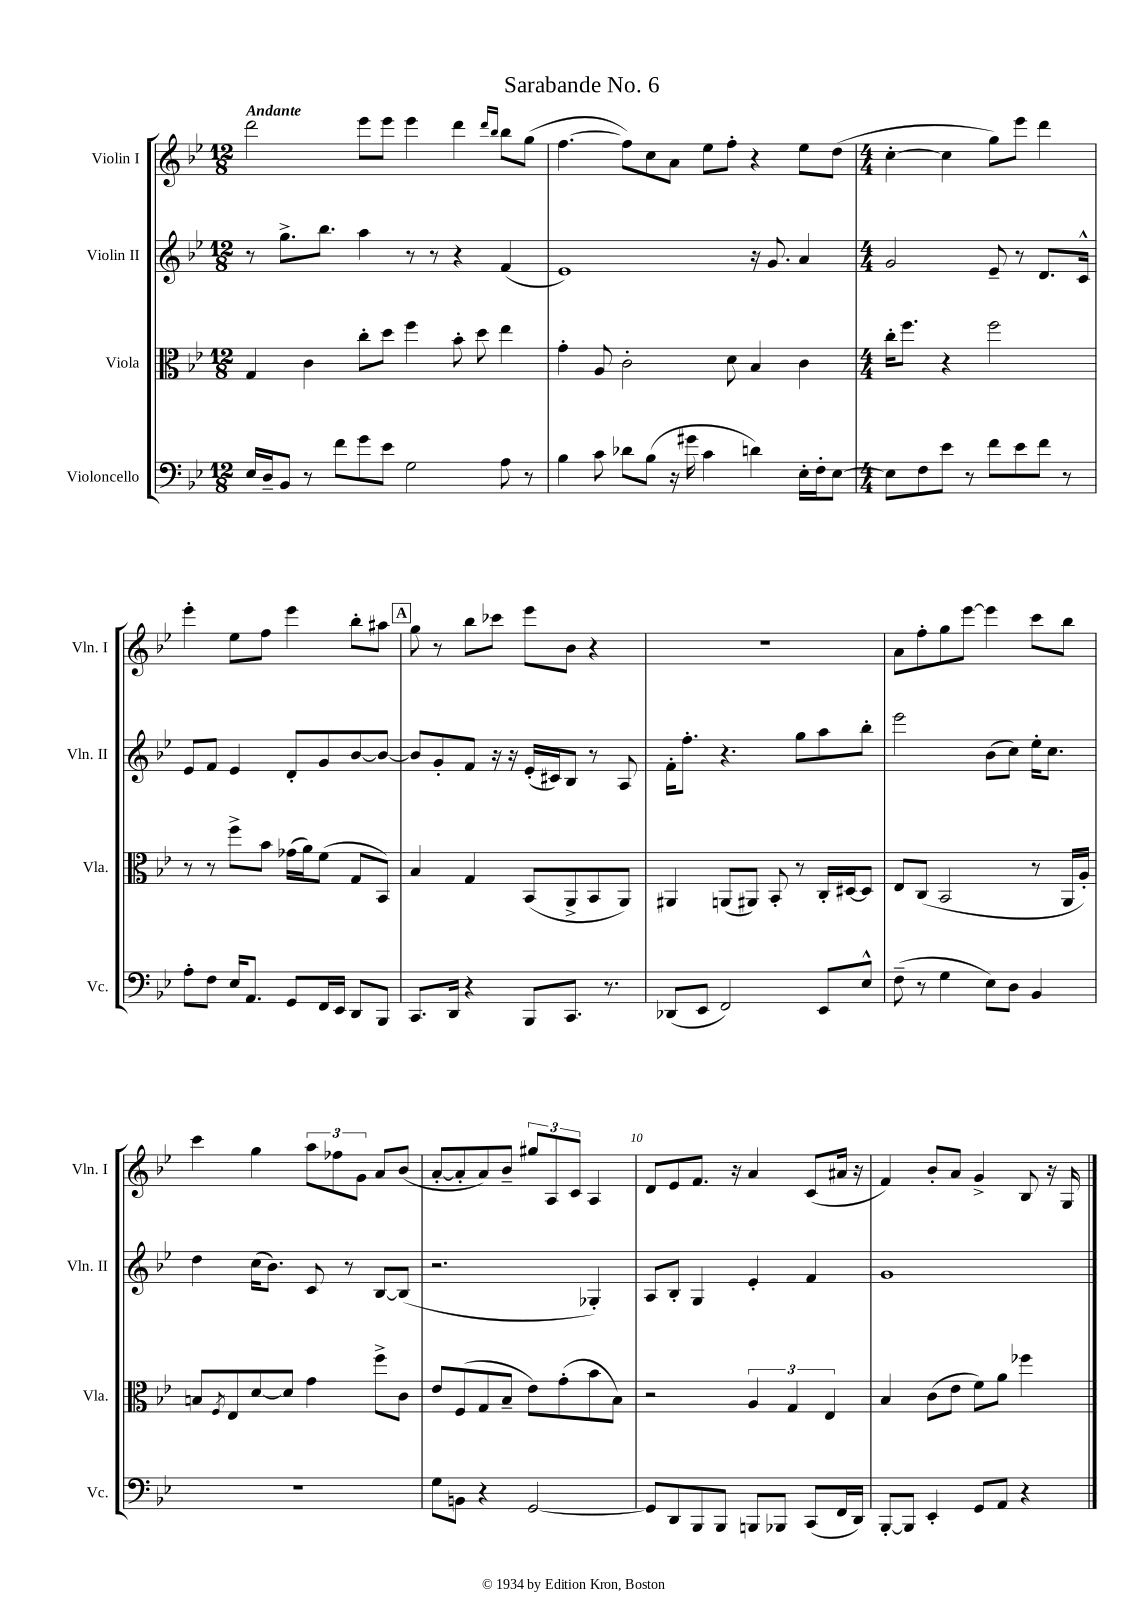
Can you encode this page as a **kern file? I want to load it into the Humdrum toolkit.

**kern	**kern	**kern	**kern
*staff4	*staff3	*staff2	*staff1
*clefF4	*clefC3	*clefG2	*clefG2
*k[b-e-]	*k[b-e-]	*k[b-e-]	*k[b-e-]
*M12/8	*M12/8	*M12/8	*M12/8
16E-/LL	4G/	8r	2ddd\
16D~/J	.	.	.
8BB-/J	.	8.gg^\L	.
8r	4c\	.	.
.	.	8.bb-\J	.
8f\L	.	.	.
8g\	8cc'\L	4aa\	8eee-\L
8e-\J	8dd\J	.	8eee-\J
2G\	4ff\	8r	4eee-\
.	.	8r	.
.	8b-'\	4r	4ddd\
.	8dd\	.	.
.	.	.	16qqddd/LL
.	.	.	16qqbb-/JJ
8A\	4ee-\	(4f/	8bb-\L
8r	.	.	(8gg\J
=	=	=	=
4B-\	4g'\	1e-)	[4.ff\
8c\	8A/	.	.
8d-\L	2c'\	.	8ff\]L)
(8B-\J	.	.	8cc\
16r	.	.	8a\J
16g#\	.	.	.
4c\	.	.	8ee-\L
.	8d\	.	8ff'\J
4d\)	4B-/	16r	4r
.	.	8.g/	.
16E-'\LL	4c\	4a/	8ee-\L
16F'\J	.	.	.
[8E-\J	.	.	(8dd\J
=	=	=	=
*M4/4	*M4/4	*M4/4	*M4/4
8E-\]L	16cc'\LK	2g/	[4cc'\
.	8.ff\J	.	.
8F\	.	.	.
8e-\J	4r	.	4cc\]
8r	.	.	.
8f\L	2ff\	8e-~/	8gg\L)
8e-\	.	8r	8eee-\J
8f\J	.	8.d/L	4ddd\
8r	.	.	.
.	.	16c^^/Jk	.
=	=	=	=
8A'\L	8r	8e-/L	4eee-'\
8F\J	8r	8f/J	.
16E-/LK	8ff^\L	4e-/	8ee-\L
8.AA/J	.	.	.
.	8b-\J	.	8ff\J
8GG/L	(16g-\LL	8d'/L	4eee-\
.	16a\J)	.	.
16FF/L	(8f\J	8g/	.
16EE-/JJ	.	.	.
8DD/L	8G/L	[8b-/	8bb-'\L
8BBB-/J	8BB-/J)	8b-/_J	8aa#\J
=	=	=	=
8.CC/L	4B-/	8b-/]L	8gg\
.	.	8g'/	8r
16DD/Jk	.	.	.
4r	4G/	8f/J	8bb-\L
.	.	16r	8ccc-\J
.	.	16r	.
8BBB-/L	(8BB-/L	(16e-'/LL	8eee-\L
.	.	16c#/J)	.
8.CC/J	8AA^/	8B-/J	8b-\J
.	8BB-/	8r	4r
8.r	.	.	.
.	8AA/J)	8A/	.
=	=	=	=
(8DD-/L	4AA#/	16f'\LK	1r
.	.	8.ff'\J	.
8EE-/J	.	.	.
2FF/)	(8AA/L	4.r	.
.	8AA#/J)	.	.
.	8BB-'/	.	.
.	8r	8gg\L	.
8EE-/L	16C'/LL	8aa\	.
.	[16D#/J	.	.
8E-^^/J	8D#/]J	8bb-'\J	.
=	=	=	=
(8F~\	8E-/L	2eee-\	8a\L
8r	(8C/J	.	8ff'\
4G\	2BB-/	.	8gg\
.	.	.	[8eee-\J
8E-\L)	.	(8b-\L	4eee-\]
8D\J	.	8cc\J)	.
4BB-/	8r	16ee-'\LK	8ccc\L
.	.	8.cc\J	.
.	16AA/LL	.	8bb-\J
.	16A'/JJ)	.	.
=	=	=	=
1r	8B/L	4dd\	4ccc\
.	8qF/	.	.
.	8E-/	.	.
.	[8d/	(16cc\LK	4gg\
.	.	8.b-\J)	.
.	8d/]J	.	.
.	4g\	8c/	12aa\L
.	.	.	12ff-\
.	.	8r	.
.	.	.	12g\J
.	8ff^\L	[8B-/L	8a/L
.	8c\J	(8B-/]J	(8b-/J
=	=	=	=
8G\L	8e-/L	2.r	[8a'/L
8BB\J	(8F/	.	8a'/]
4r	8G/	.	8a/)
.	8B-~/J	.	8b-~/J
[2GG/	8e-\L)	.	12gg#/L
.	.	.	12A/
.	(8g'\	.	.
.	.	.	12c/J
.	8b-\	4G-'/)	4A/
.	8B-\J)	.	.
=	=	=	=
8GG/]L	2r	8A/L	8d/L
8DD/	.	8B-'/J	8e-/
8BBB-/	.	4G/	8.f/J
8BBB-/J	.	.	.
.	.	.	16r
8BBB/L	6A/	4e-'/	4a/
8BBB-/J	.	.	.
.	6G/	.	.
(8CC/L	.	4f/	(8c/L
.	6E-/	.	.
16FF/L	.	.	16a#/Jk
16DD/JJ)	.	.	16r
=	=	=	=
[8BBB-'/L	4B-/	1g	4f/)
8BBB-/]J	.	.	.
4EE-'/	(8c\L	.	8b-'/L
.	8e-\J	.	8a/J
8GG/L	8f\L)	.	4g^/
8AA/J	8a\J	.	.
4r	4ff-\	.	8B-/
.	.	.	16r
.	.	.	16G/
==	==	==	==
*-	*-	*-	*-
